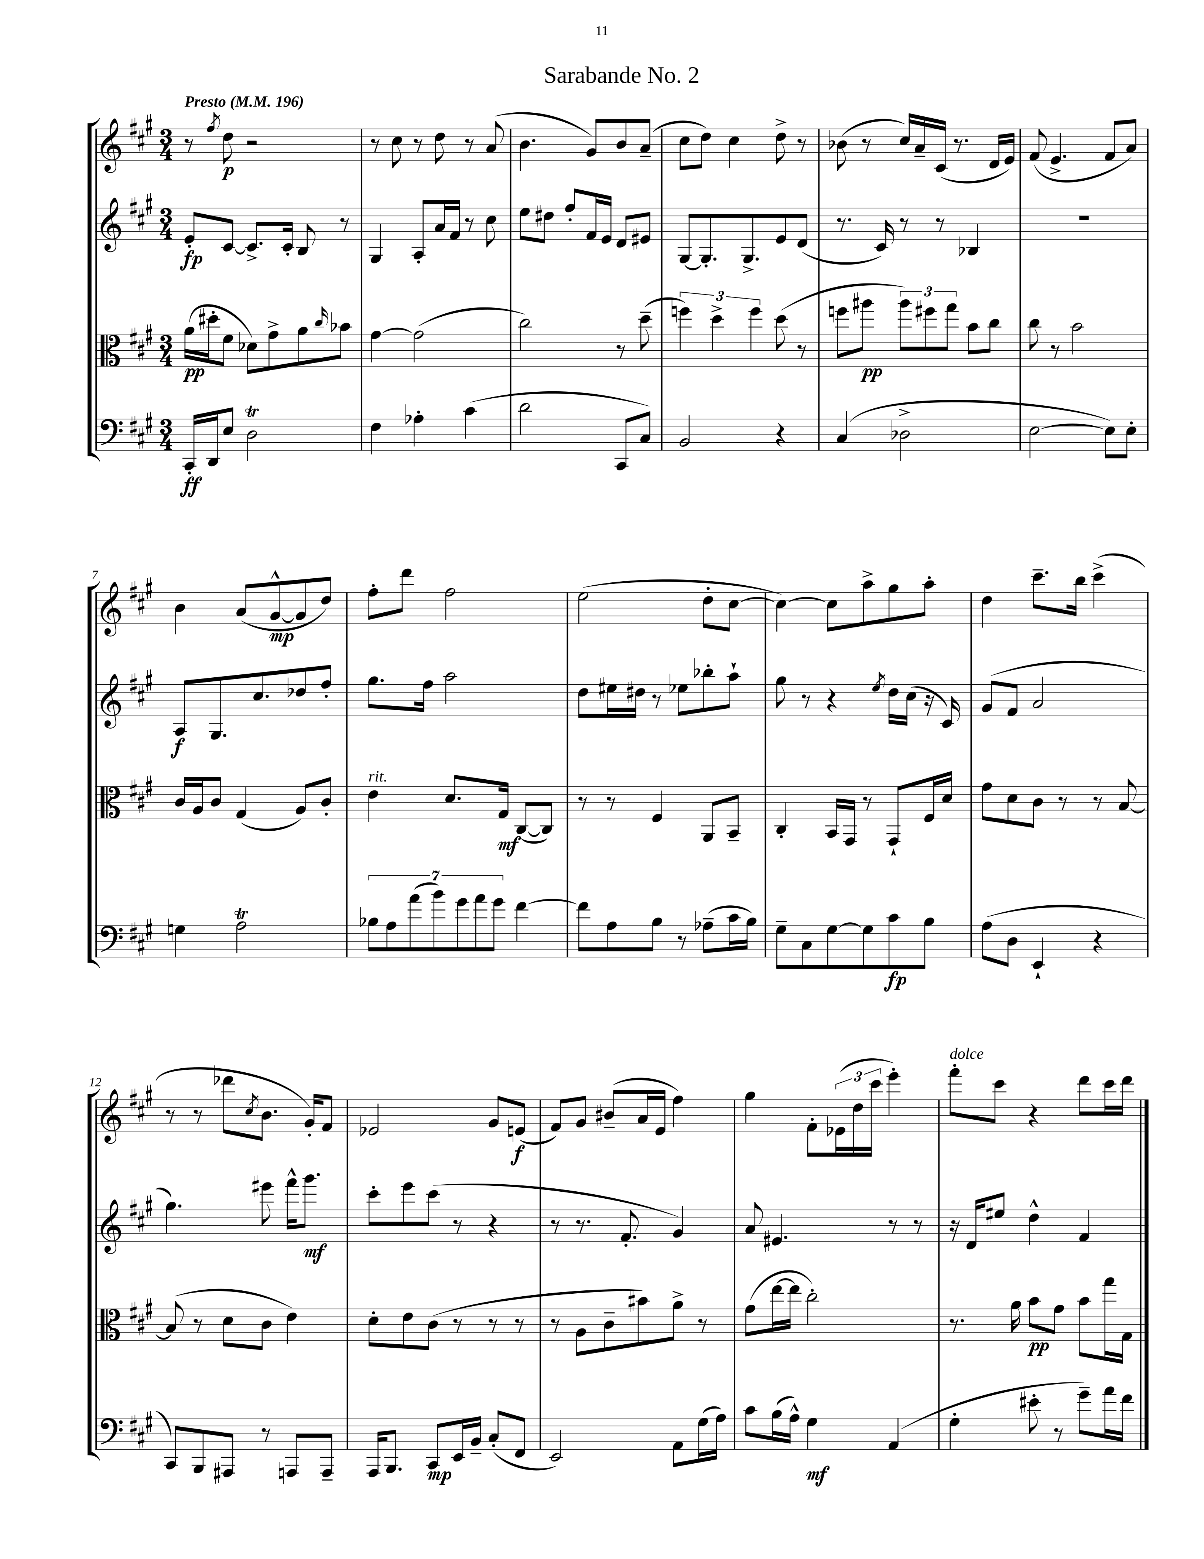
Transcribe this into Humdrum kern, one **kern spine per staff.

**kern	**kern	**kern	**kern
*staff4	*staff3	*staff2	*staff1
*clefF4	*clefC3	*clefG2	*clefG2
*k[f#c#g#]	*k[f#c#g#]	*k[f#c#g#]	*k[f#c#g#]
*M3/4	*M3/4	*M3/4	*M3/4
*MM196	*MM196	*MM196	*MM196
16CC#'	(16a	8e'	8r
16DD	16dd#'	.	.
.	.	.	8qff#
8E	8f#	[8c#	8dd
2D	8d-)	8.c#^]	2r
.	8g#^	.	.
.	.	16c#'	.
.	8a	8B	.
.	16qqcc#	.	.
.	8b-	8r	.
=	=	=	=
4F#	[4g#	4G#	8r
.	.	.	8cc#
4A-'	(2g#]	8A'	8r
.	.	16a	8dd
.	.	16f#	.
(4c#	.	8r	8r
.	.	8cc#	(8a
=	=	=	=
2d	2cc#)	8ee	4.b
.	.	8dd#	.
.	.	8ff#'	.
.	.	16f#	8g#)
.	.	16e	.
8CC#	8r	8d	8b
8C#)	(8dd~	8e#	(8a~
=	=	=	=
2BB	6ff)	[8G#	8cc#
.	.	8.G#']	8dd)
.	6dd^	.	.
.	.	.	4cc#
.	.	8.G#^	.
.	6ff	.	.
4r	(8dd	8e	8dd^
.	8r	(8d	8r
=	=	=	=
(4C#	8ff	8.r	(8b-
.	8aa#	.	8r
.	.	16c#)	.
2D-^	12aa#)	8r	16cc#)
.	.	.	16a~
.	12ff#	.	.
.	.	8r	(16c#
.	12gg#	.	.
.	.	.	8.r
.	8b	4B-	.
.	8cc#	.	16d
.	.	.	16e)
=	=	=	=
[2E	8cc#	2.r	(8f#
.	8r	.	4.e^
.	2b	.	.
8E])	.	.	8f#
8E'	.	.	8a)
=	=	=	=
4G	16c#	8A	4b
.	16A	.	.
.	8c#	8.G#	.
2A	(4G#	.	(8a
.	.	8.cc#	.
.	.	.	[8g#^^
.	8A)	8dd-	8g#]
.	8c#'	8ff#'	8dd)
=	=	=	=
14B-	4e	8.gg#	8ff#'
14A	.	.	.
.	.	.	8ddd
(14a	.	.	.
.	.	16ff#	.
14b)	.	.	.
.	8.d	2aa	2ff#
14g#	.	.	.
14a	.	.	.
14g#	.	.	.
.	16G#	.	.
[4f#	([8C#	.	.
.	8C#])	.	.
=	=	=	=
8f#]	8r	8dd	(2ee
8A	8r	16ee#	.
.	.	16dd#	.
8B	4F#	8r	.
8r	.	8ee-	.
(8A-~	8AA	8bb-'	8dd'
16c#	8BB~	8aa`	[8cc#
16B)	.	.	.
=	=	=	=
8G#~	4C#'	8gg#	4cc#_)
8C#	.	8r	.
[8G#	16BB	4r	8cc#]
.	16GG#	.	.
8G#]	8r	.	8aa^
.	.	8qee	.
8c#	8GG#`	16dd	8gg#
.	.	(16cc#	.
8B	16F#	16r	8aa'
.	16d	16c#)	.
=	=	=	=
(8A	8g#	(8g#	4dd
8D	8d	8f#	.
4EE`	8c#	2a	8.ccc#~
.	8r	.	.
.	.	.	16bb
4r	8r	.	(4ccc#^
.	[8B	.	.
=	=	=	=
8CC#)	(8B]	4.gg#)	8r
8BBB	8r	.	8r
8AAA#	8d	.	8ddd-
.	.	.	8qcc#
8r	8c#	8eee#	8.b
8AAA	4e)	16fff#^^	.
.	.	8.ggg#	16g#')
8AAA~	.	.	8f#
=	=	=	=
16AAA	8d'	8ccc#'	2e-
8.BBB	.	.	.
.	8e	8eee	.
8CC#	(8c#	(8ccc#	.
16EE	8r	8r	.
16BB~	.	.	.
(8C#'	8r	4r	8g#
8FF#	8r	.	(8e
=	=	=	=
2EE)	8r	8r	8f#)
.	8A	8.r	8g#
.	8c#~	.	(8b#~
.	.	8.f#'	.
.	8b#)	.	16a
.	.	.	16e
8AA	8a^	4g#)	4ff#)
(16G#	8r	.	.
16A)	.	.	.
=	=	=	=
8c#	(8g#	8a	4gg#
(16B	[16ee	4.e#	.
16A^^)	16ee]	.	.
4G#	2cc#')	.	8f#'
.	.	.	(24e-
.	.	.	24dd
.	.	.	24ccc#
(4AA	.	8r	4eee')
.	.	8r	.
=	=	=	=
4G#'	8.r	16r	8fff#'
.	.	16d	.
.	.	8ee#	8ccc#
.	16a	.	.
8e#'	8b	4dd^^	4r
8r	8g#	.	.
8g#~)	8b	4f#	8ddd
16a	16gg#	.	16ccc#
16f#	16G#	.	16ddd
==	==	==	==
*-	*-	*-	*-
